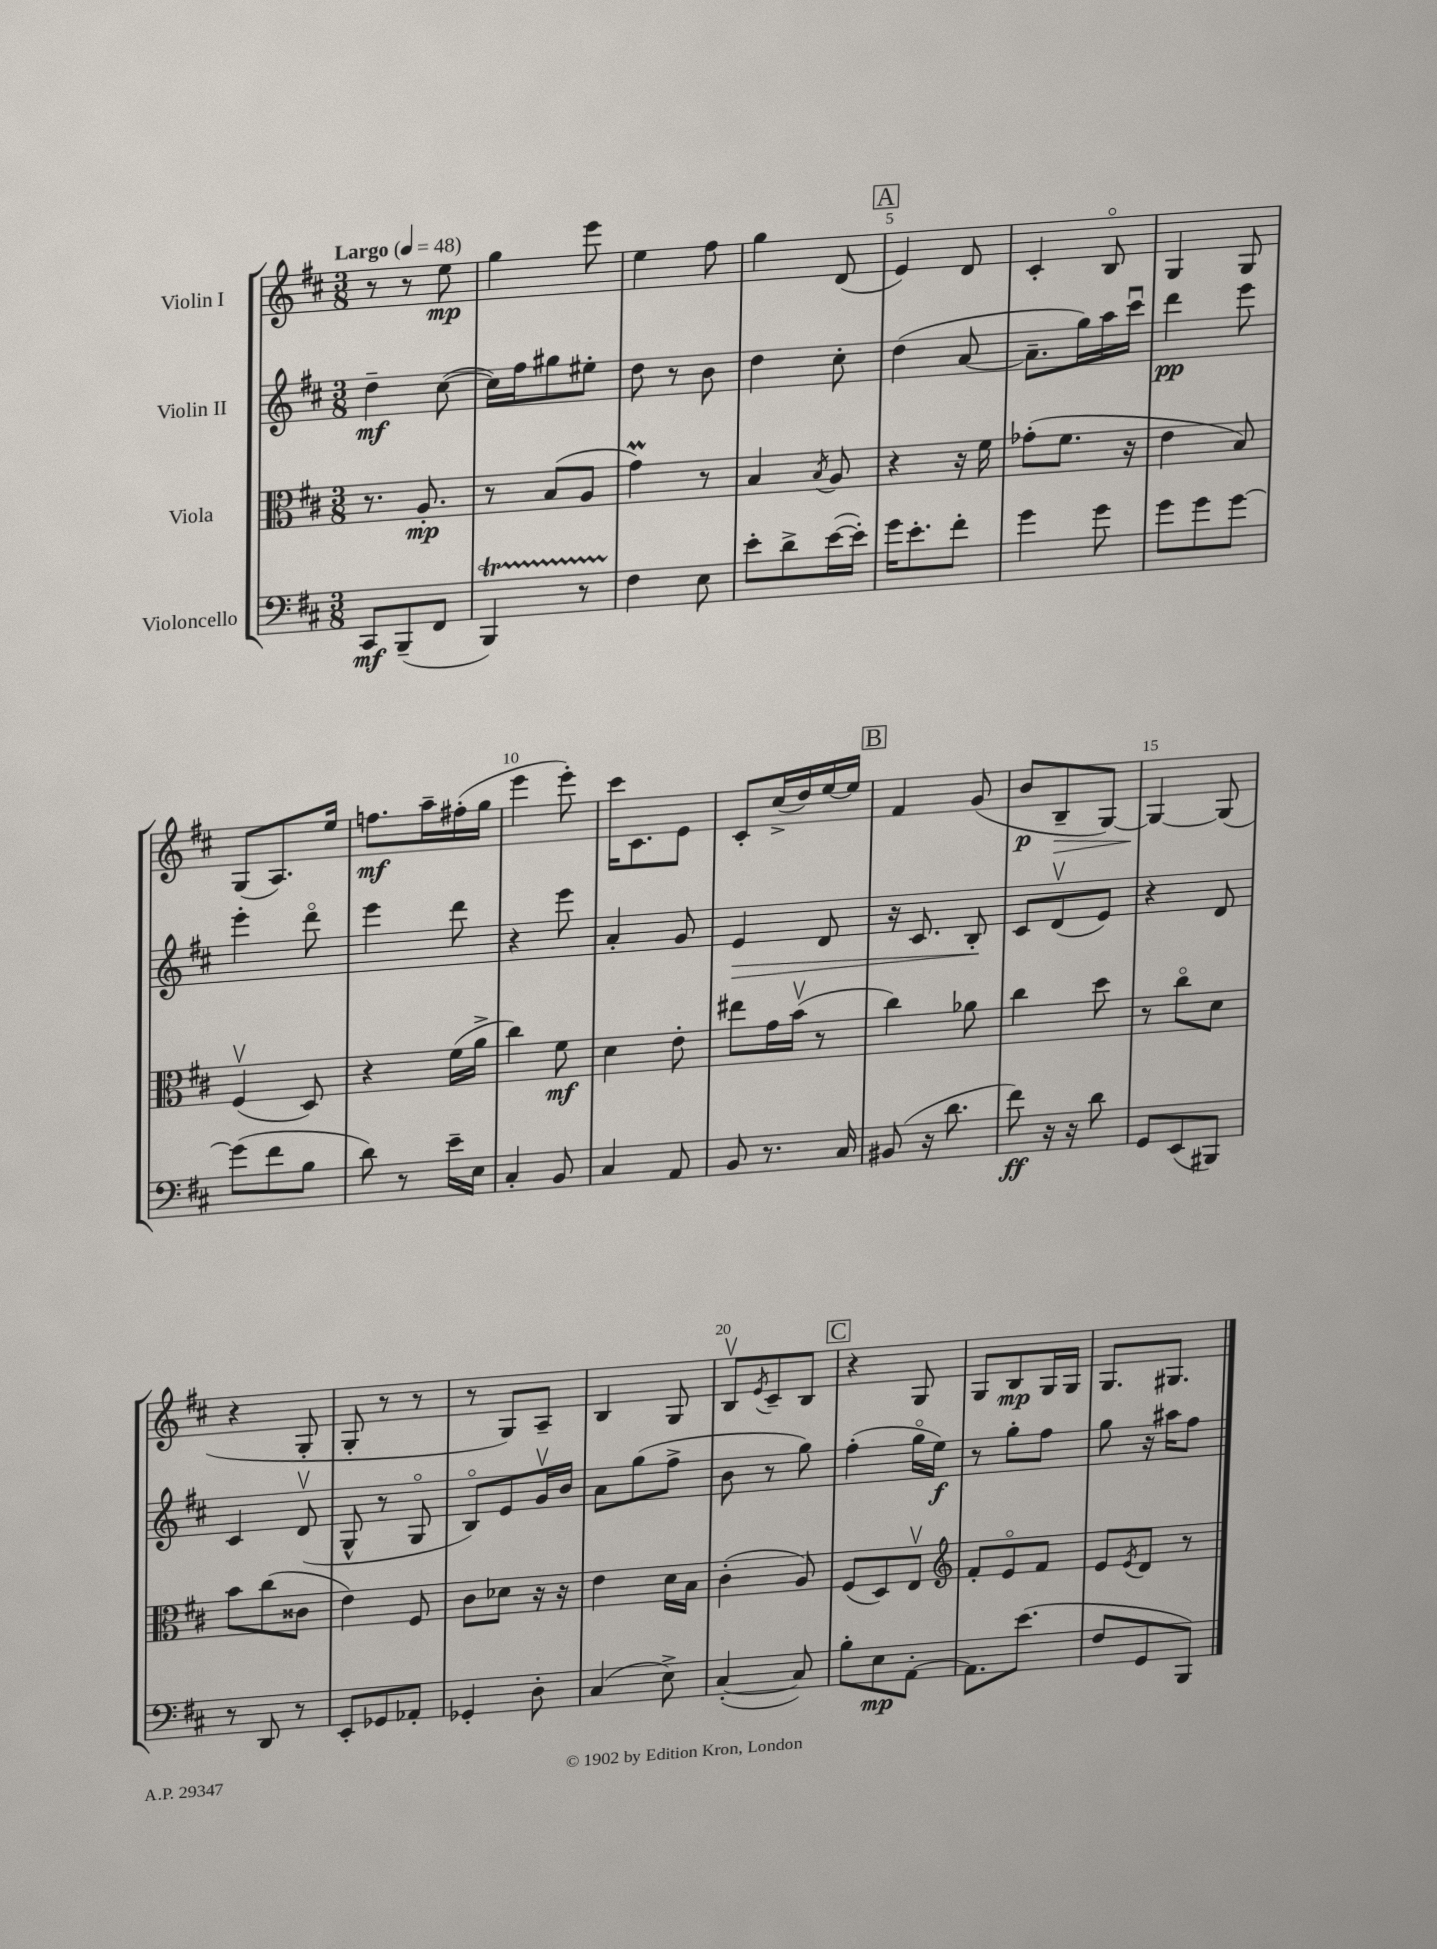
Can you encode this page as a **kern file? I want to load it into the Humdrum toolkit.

**kern	**dynam	**kern	**dynam	**kern	**dynam	**kern	**dynam
*part4	*part4	*part3	*part3	*part2	*part2	*part1	*part1
*staff4	*staff4	*staff3	*staff3	*staff2	*staff2	*staff1	*staff1
*I"Violoncello	*	*I"Viola	*	*I"Violin II	*	*I"Violin I	*
*clefF4	*	*clefC3	*	*clefG2	*	*clefG2	*
*k[f#c#]	*	*k[f#c#]	*	*k[f#c#]	*	*k[f#c#]	*
*M3/8	*	*M3/8	*	*M3/8	*	*M3/8	*
*MM48	*	*MM48	*	*MM48	*	*MM48	*
=1	=1	=1	=1	=1	=1	=1	=1
!	!	!	!	!	!	!LO:TX:a:B:t=Largo	!
8CC#/L	mf	8.r	.	4dd~\	mf	8r	.
(8BBB~/	.	.	.	.	.	8r	.
.	.	8.A'/	mp	.	.	.	.
8FF#/J	.	.	.	([8cc#\	.	8ee\	mp
=2	=2	=2	=2	=2	=2	=2	=2
4BBBT/)	.	8r	.	16cc#\LL])	.	4gg\	.
.	.	.	.	16ff#\J	.	.	.
.	.	(8B/L	.	8gg#X\	.	.	.
8r	.	8A/J	.	8ee#X'\J	.	8eee\	.
=3	=3	=3	=3	=3	=3	=3	=3
4F#\	.	4gM\)	.	8dd\	.	4ee\	.
.	.	.	.	8r	.	.	.
8E\	.	8r	.	8b\	.	8ff#\	.
=4	=4	=4	=4	=4	=4	=4	=4
8e'\L	.	4B/	.	4dd\	.	4gg\	.
8d^\	.	.	.	.	.	.	.
.	.	8qB/	.	.	.	.	.
([16e\L	.	8A/	.	8cc#'\	.	(8d/	.
16e'\JJ])	.	.	.	.	.	.	.
!!LO:REH:place=s1:t=A
=5	=5	=5	=5	=5	=5	=5	=5
16g\KL	.	4r	.	(4dd\	.	4e/)	.
8.e'\	.	.	.	.	.	.	.
8f#'\J	.	16r	.	[8a/	.	8d/	.
.	.	16f#\	.	.	.	.	.
=6	=6	=6	=6	=6	=6	=6	=6
4g\	.	(8g-X'\L	.	8.a~\L]	.	4c#'/	.
.	.	8.f#\J	.	.	.	.	.
.	.	.	.	16gg\L)	.	.	.
8g\	.	.	.	16aa\	.	8B/	.
.	.	16r	.	16ccc#u\JJ	.	.	.
=7	=7	=7	=7	=7	=7	=7	=7
8g\L	.	4e\	.	4ddd\	pp	4G/	.
8g\	.	.	.	.	.	.	.
[8g\J	.	8B/)	.	8eee\	.	8G/	.
!!LO:LB:g=z
=8	=8	=8	=8	=8	=8	=8	=8
(8g\L]	.	(4F#v/	.	4eee'\	.	(8G/L	.
8f#\	.	.	.	.	.	8.A/)	.
8B\J	.	8D/)	.	8ddd\	.	.	.
.	.	.	.	.	.	16ee/Jk	.
=9	=9	=9	=9	=9	=9	=9	=9
8d\)	.	4r	.	4eee\	.	8.ffn\L	mf
8r	.	.	.	.	.	.	.
.	.	.	.	.	.	16aa~\L	.
16e~\LL	.	(16f#\LL	.	8ddd\	.	(16ff#X'\	.
16E\JJ	.	16a^\JJ	.	.	.	16gg\JJ	.
=10	=10	=10	=10	=10	=10	=10	=10
4C#'/	.	4cc#\)	.	4r	.	4eee\	.
8BB/	.	8f#\	mf	8eee\	.	8eee'\)	.
=11	=11	=11	=11	=11	=11	=11	=11
4C#/	.	4d\	.	4a'/	.	16ccc#\KL	.
.	.	.	.	.	.	8.c#\	.
8AA/	.	8e'\	.	8g/	.	8e\J	.
=12	=12	=12	=12	=12	=12	=12	=12
!	!	!	!	!	!LO:HP:b	!	!
8BB/	.	8ee#X\L	.	4e/	>	8c#'/L	.
8.r	.	16g\L	.	.	.	(16cc#^/L	.
.	.	(16bv\JJ	.	.	.	16dd/)	.
.	.	8r	.	8d/	.	[16ee/	.
16C#/	.	.	.	.	.	16ee/JJ]	.
!!LO:REH:place=s1:t=B
=13	=13	=13	=13	=13	=13	=13	=13
(8BB#X/	.	4cc#\)	.	16r	.	4f#/	.
.	.	.	.	8.c#/	.	.	.
16r	.	.	.	.	.	.	.
8.d\	.	.	.	.	.	.	.
.	.	8a-X\	.	8B'/	.	(8g/	.
.	.	.	.	.	]	.	.
=14	=14	=14	=14	=14	=14	=14	=14
8f#\)	ff	4cc#\	.	8c#/L	.	8b/L	p
!	!	!	!	!	!	!	!LO:HP:b
16r	.	.	.	(8dv/	.	8B~/	>
16r	.	.	.	.	.	.	.
8d\	.	8dd\	.	8e/J)	.	[8G/J)	.
=15	=15	=15	=15	=15	=15	=15	=15
8GG/L	.	8r	.	4r	.	4G/_	.
(8EE/	.	8cc#\L	.	.	.	.	.
8BBB#X/J)	.	8d\J	.	8d/	.	(8G/]	]
!!LO:LB:g=z
=16	=16	=16	=16	=16	=16	=16	=16
8r	.	8b\L	.	4c#/	.	4r	.
8DD/	.	(8cc#\	.	.	.	.	.
8r	.	8c##X\J	.	(8dv/	.	8G'/	.
=17	=17	=17	=17	=17	=17	=17	=17
8EE'/L	.	4e\)	.	8G^^/	.	8G'/	.
8GG-X/	.	.	.	8r	.	8r	.
8AA-X'/J	.	8F#/	.	8G/	.	8r	.
=18	=18	=18	=18	=18	=18	=18	=18
4GG-X'/	.	8c#\L	.	8B/L)	.	8r	.
.	.	8d-X\J	.	8e/	.	8G/L)	.
8D'\	.	16r	.	16gv/L	.	8A~/J	.
.	.	16r	.	16b/JJ	.	.	.
=19	=19	=19	=19	=19	=19	=19	=19
(4C#/	.	4e\	.	8a\L	.	4B/	.
.	.	.	.	(8gg\	.	.	.
8E^\)	.	16d\LL	.	8ff#^\J	.	8G/	.
.	.	16B\JJ	.	.	.	.	.
=20	=20	=20	=20	=20	=20	=20	=20
([4C#'/	.	(4c#'\	.	8b\	.	8Bv/L	.
.	.	.	.	.	.	8qe/	.
.	.	.	.	8r	.	8c#~/	.
8C#/])	.	8A/)	.	8gg\)	.	8B/J	.
!!LO:REH:place=s1:t=C
=21	=21	=21	=21	=21	=21	=21	=21
8B'\L	.	(8F#/L	.	(4ff#'\	.	4r	.
8E\	mp	8D/)	.	.	.	.	.
[8AA'\J	.	8Ev/J	.	16gg\LL	.	8G/	.
.	.	.	.	16ee\JJ)	f	.	.
=22	=22	=22	=22	=22	=22	=22	=22
*	*	*clefG2	*	*	*	*	*
8.AA\L]	.	8f#'/L	.	8r	.	8G/L	.
.	.	8e/	.	8gg'\L	.	8B/	mp
(8.e\J	.	.	.	.	.	.	.
.	.	8f#/J	.	8ff#\J	.	16G/L	.
.	.	.	.	.	.	16G/JJ	.
=23	=23	=23	=23	=23	=23	=23	=23
8F#/L	.	8e/L	.	8gg\	.	8.G/L	.
.	.	8qe/	.	.	.	.	.
8GG/	.	8d/J	.	16r	.	.	.
.	.	.	.	16aa#X\KL	.	8.G#X/J	.
8BBB/J)	.	8r	.	8ff#\J	.	.	.
==	==	==	==	==	==	==	==
*-	*-	*-	*-	*-	*-	*-	*-
